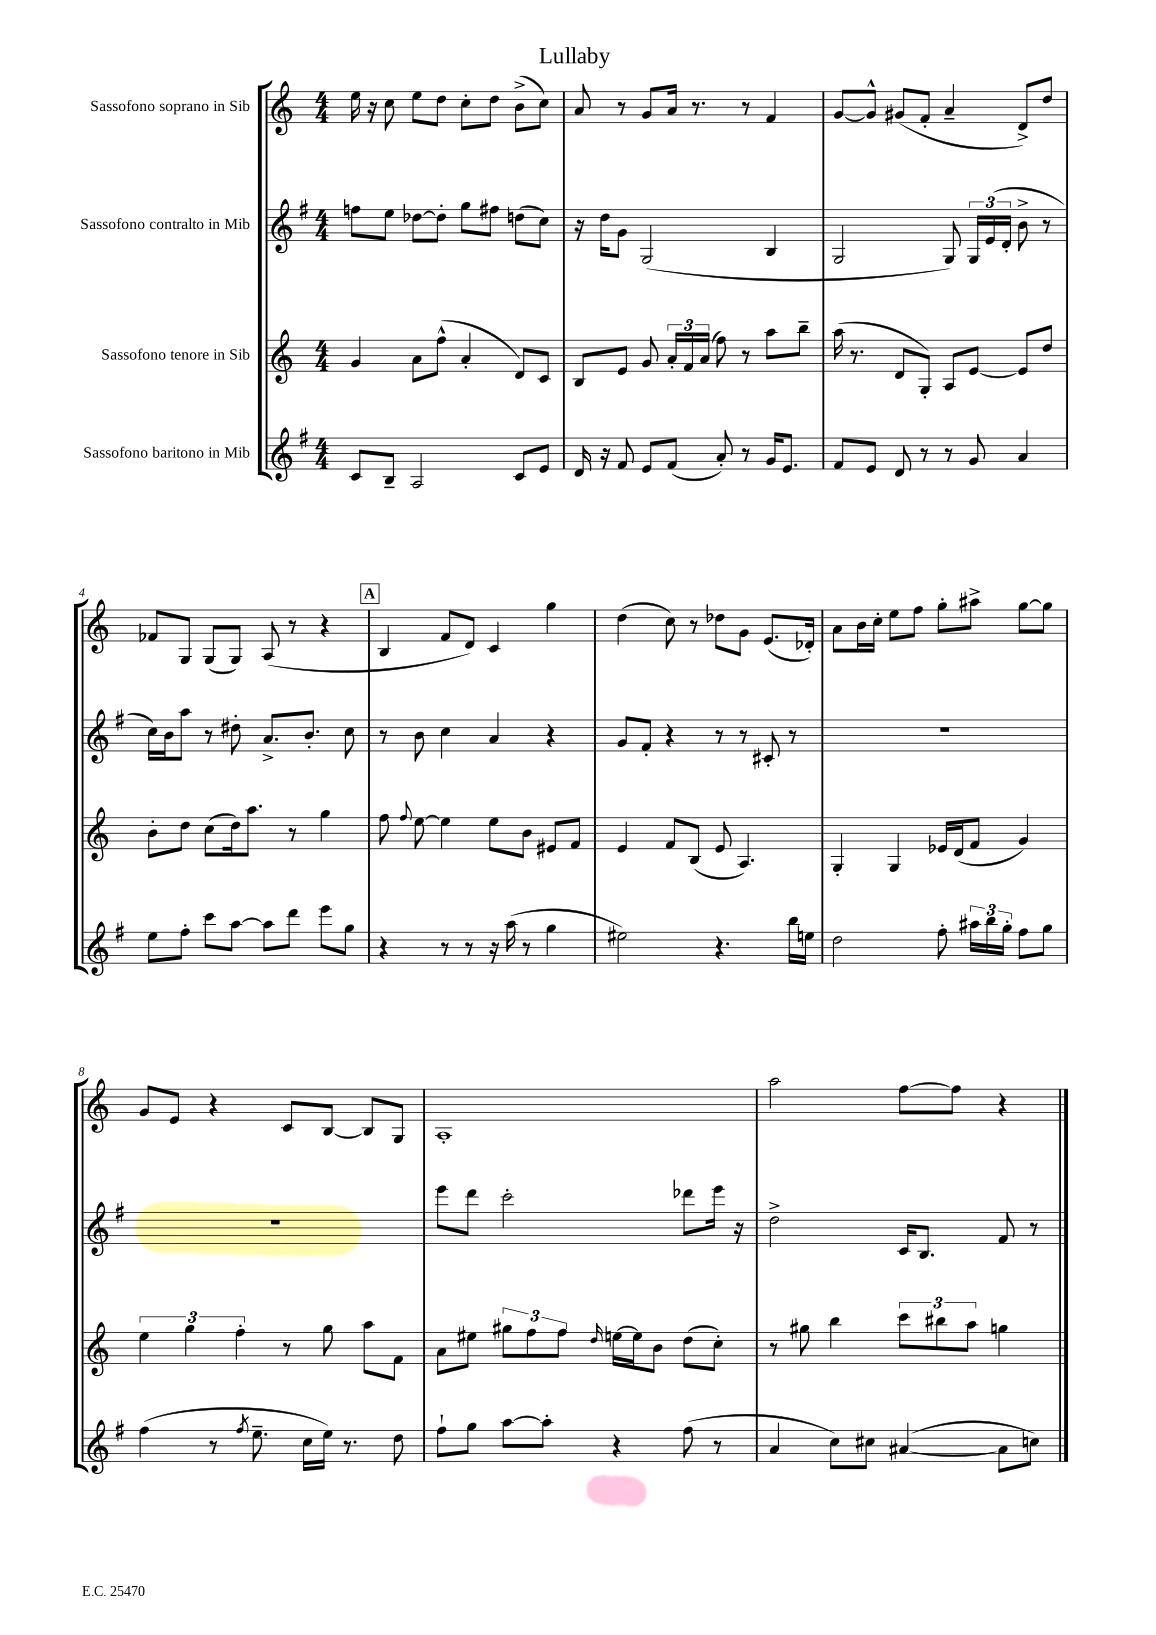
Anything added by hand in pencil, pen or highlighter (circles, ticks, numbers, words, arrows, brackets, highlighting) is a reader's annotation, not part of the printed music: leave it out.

**kern	**kern	**kern	**kern
*staff4	*staff3	*staff2	*staff1
*clefG2	*clefG2	*clefG2	*clefG2
*k[f#]	*k[]	*k[f#]	*k[]
*M4/4	*M4/4	*M4/4	*M4/4
8c	4g	8ff	16ee
.	.	.	16r
8B~	.	8ee	8cc
2A	8a	[8dd-	8ee
.	(8ff^^	8dd-']	8dd
.	4a'	8gg	8cc'
.	.	8ff#	8dd
8c	8d)	(8dd	(8b^
8e	8c	8cc)	8cc)
=	=	=	=
16d	8B	16r	8a
16r	.	16dd	.
8f#	8e	8g	8r
8e	8g	(2G	8g
(8f#	24a'	.	16a
.	24f	.	.
.	.	.	8.r
.	(24a	.	.
8a')	8ff)	.	.
8r	8r	.	8r
16g	8aa	4B	4f
8.e	.	.	.
.	8bb~	.	.
=	=	=	=
8f#	(16aa	2G	[8g
.	8.r	.	.
8e	.	.	8g^^]
8d	8d	.	(8g#
8r	8G')	.	8f'
8r	8A	8G)	4a~
8g	[8e	24G	.
.	.	(24e	.
.	.	24d'	.
4a	8e]	8b^	8d^)
.	8dd	8r	8dd
=	=	=	=
8ee	8b'	16cc)	8f-
.	.	16b	.
8ff#'	8dd	8aa	8G
8ccc	(8cc	8r	(8G
[8aa	16dd)	8dd#'	8G)
.	8.aa	.	.
8aa]	.	8.a^	(8A
8ddd	8r	.	8r
.	.	8.b'	.
8eee	4gg	.	4r
8gg	.	8cc	.
=	=	=	=
4r	8ff	8r	4B
.	8qqff	.	.
.	[8ee	8b	.
8r	4ee]	4cc	8f
8r	.	.	8d)
16r	8ee	4a	4c
(16aa	.	.	.
8r	8b	.	.
4gg	8e#	4r	4gg
.	8f	.	.
=	=	=	=
2ee#)	4e	8g	(4dd
.	.	8f#'	.
.	8f	4r	8cc)
.	(8B	.	8r
4.r	8e	8r	8dd-
.	4.A)	8r	8g
.	.	8c#'	(8.e
16bb	.	8r	.
16ee	.	.	16d-')
=	=	=	=
2dd	4G'	1r	8a
.	.	.	16b
.	.	.	16cc'
.	4G	.	8ee
.	.	.	8ff
8ff#'	16e-	.	8gg'
.	(16d	.	.
24aa#	8f	.	8aa#^
24bb	.	.	.
24gg'	.	.	.
8ff#	4g)	.	[8gg
8gg	.	.	8gg]
=	=	=	=
(4ff#	6ee	1r	8g
.	.	.	8e
.	6gg	.	.
8r	.	.	4r
.	6ff'	.	.
8qff#	.	.	.
8.ee~	.	.	.
.	8r	.	8c
16cc	.	.	.
16ee)	8gg	.	[8B
8.r	.	.	.
.	8aa	.	8B]
8dd	8f	.	8G
=	=	=	=
8ff#`	8a	8eee	1A'
8gg	8ee#	8ddd	.
[8aa	12gg#	2ccc'	.
.	12ff	.	.
8aa']	.	.	.
.	12ff	.	.
.	16qqdd	.	.
4r	[16ee	.	.
.	16ee]	.	.
.	8b	.	.
(8ff#	(8dd	8ddd-	.
8r	8cc')	16eee	.
.	.	16r	.
=	=	=	=
4a	8r	2dd^	2aa
.	8gg#	.	.
8cc)	4bb	.	.
8cc#	.	.	.
([4a#	12ccc	16c	[8ff
.	.	8.B	.
.	12bb#	.	.
.	.	.	8ff]
.	12aa	.	.
8a#]	4gg	8f#	4r
8cc)	.	8r	.
==	==	==	==
*-	*-	*-	*-
